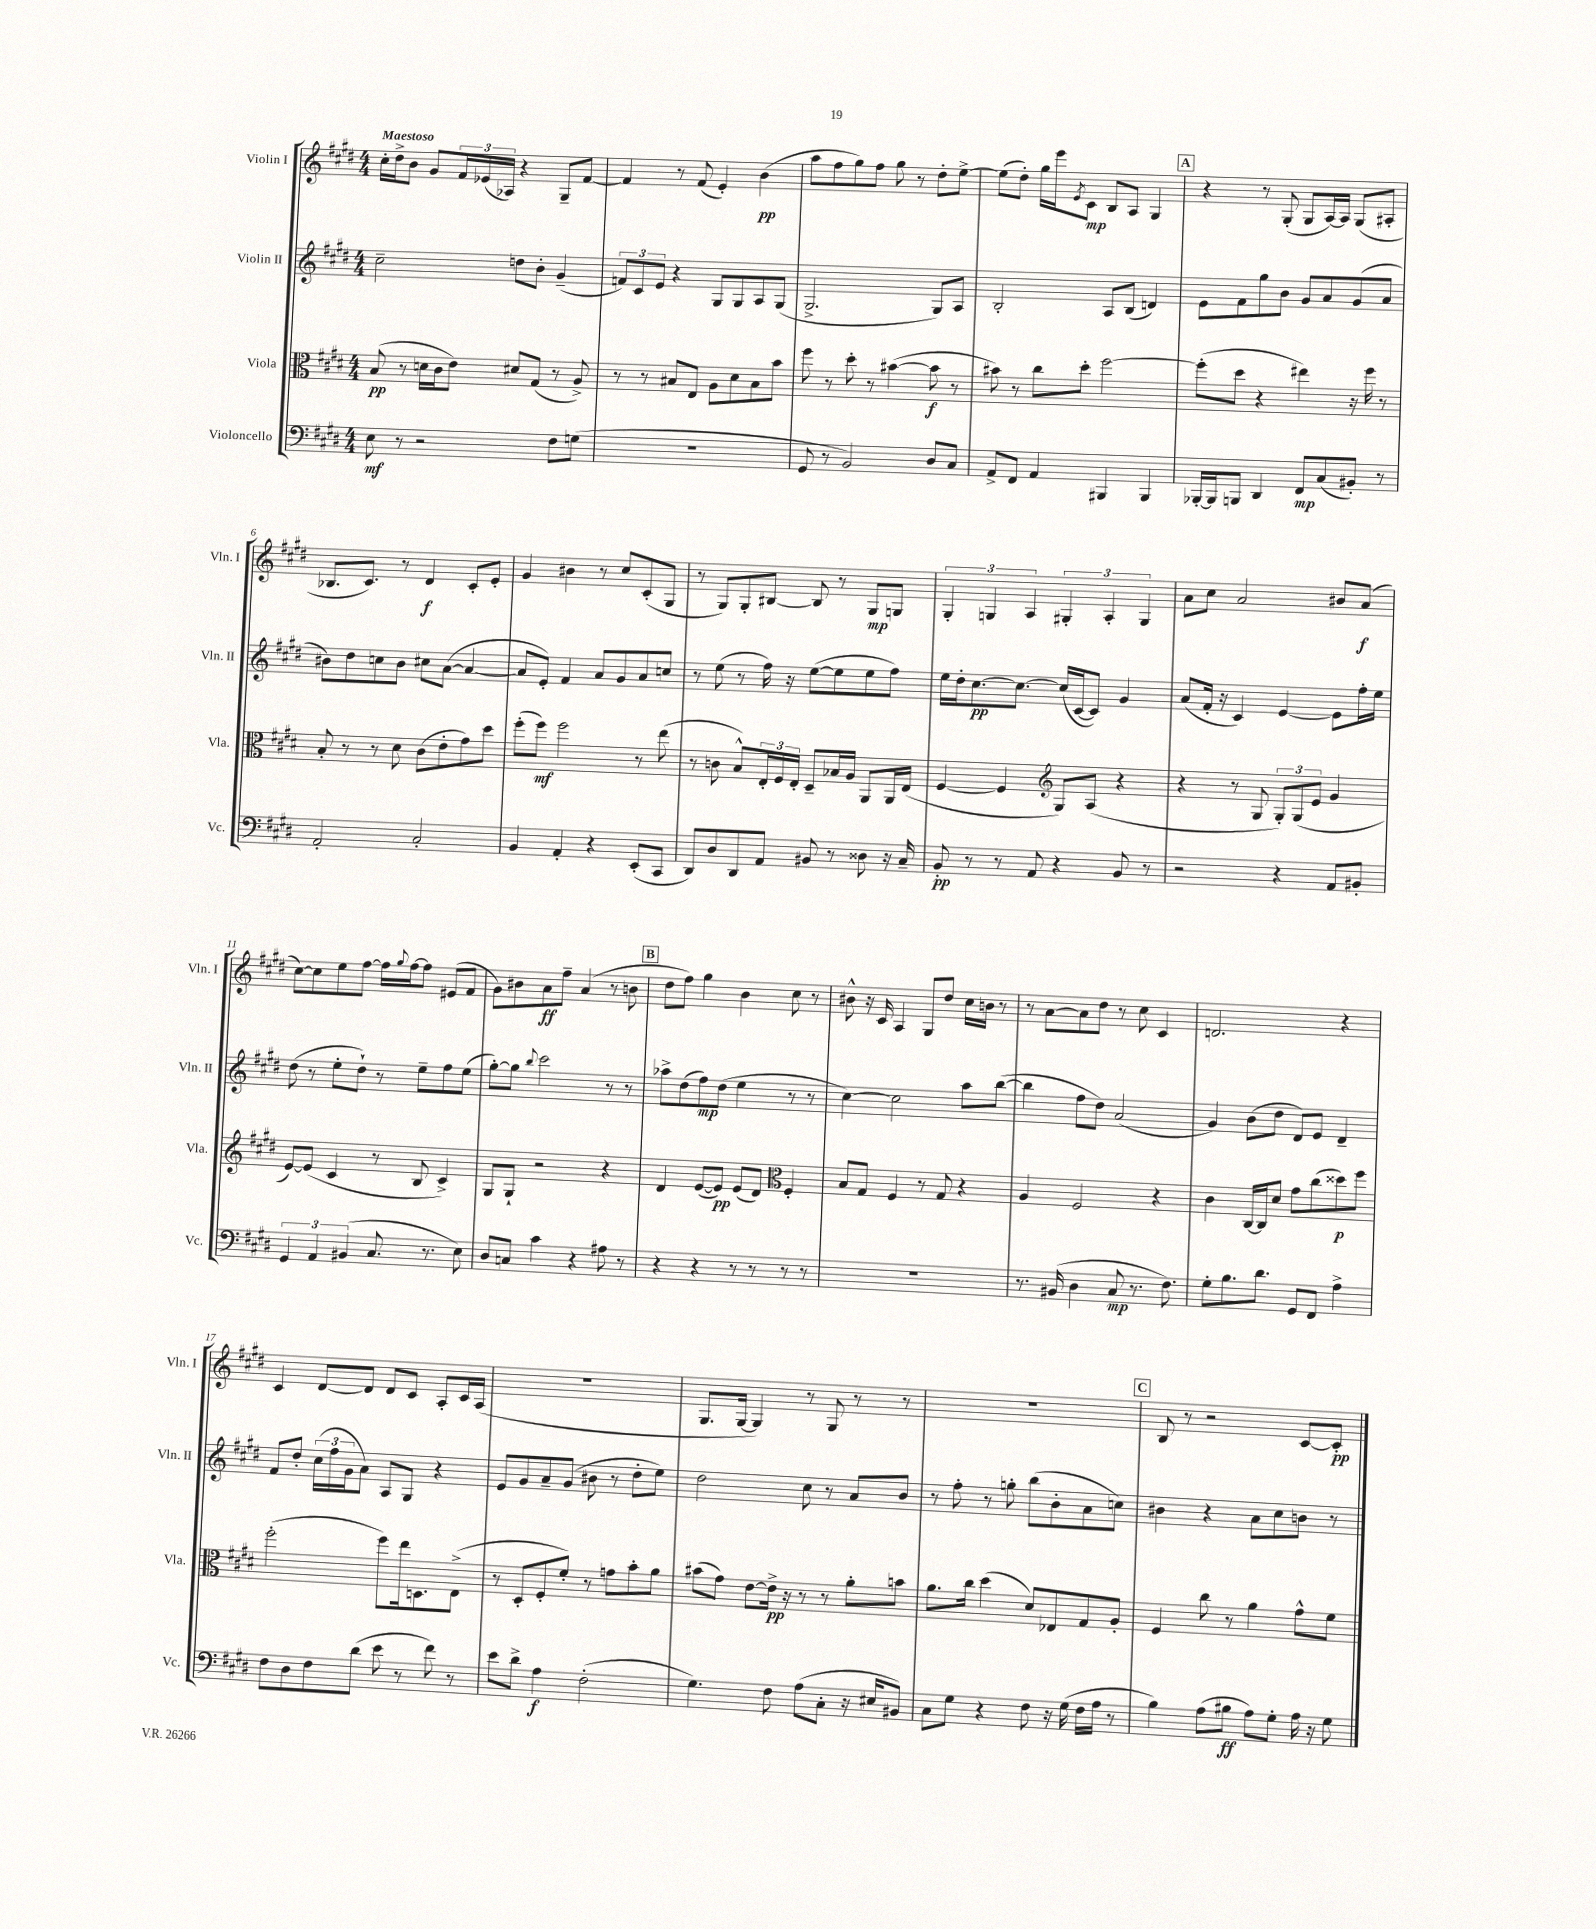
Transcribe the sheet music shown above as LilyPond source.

<<
\new StaffGroup <<
\new Staff = "s0" \with { instrumentName = "Violin I" shortInstrumentName = "Vln. I" } {
    \clef treble \key e \major \numericTimeSignature \time 4/4 \tempo "Maestoso"
    cis''16-. dis''16-> b'8 gis'8 \tuplet 3/2 { fis'16 ees'16( aes16) } r4 gis8-- fis'8~ |
    fis'4 r8 fis'8( e'4-.) b'4\pp( |
    a''8 fis''8 gis''8) fis''8 gis''8 r8 dis''8-. e''8~-> |
    e''8( dis''8-.) gis''16 e'''16 \acciaccatura { e'8 } cis'8\mp b8 a8 gis4 |
    \mark \markup { \box "A" } r4 r8 gis8-.( gis8 a16~) a16 gis8( ais8-. |
    bes8. cis'8.) r8 dis'4\f cis'8-. e'8-. |
    gis'4 bis'4 r8 cis''8 cis'8-.( gis8 |
    r8 gis8) gis8-. bis8~ bis8 r8 gis8\mp g8 |
    \tuplet 3/2 { gis4-. g4 a4 } \tuplet 3/2 { gis4-. a4-. gis4 } |
    a'8 cis''8 a'2 bis'8 a'8\f( |
    cis''8~) cis''8 e''8 fis''8~ fis''16 \appoggiatura { gis''8 } fis''16~ fis''8 eis'8( fis'8 |
    gis'8) bis'8 a'8\ff fis''8-- a'4( r8 b'8 |
    \mark \markup { \box "B" } dis''8 fis''8) gis''4 b'4 cis''8 r8 |
    bis'8-^ r16 cis'16 a4 gis8 dis''8 cis''16 b'16 r8 |
    r8 a'8~ a'8 dis''8 r8 cis''8 cis'4 |
    d'2. r4 |
    cis'4 dis'8~ dis'8 dis'8 cis'8 a8-. cis'16 a16( |
    R1 |
    gis8. gis16~ gis4) r8 gis8 r8 r8 |
    R1 |
    \mark \markup { \box "C" } b8 r8 r2 cis'8~ cis'8-.\pp \bar "|." |
}
\new Staff = "s1" \with { instrumentName = "Violin II" shortInstrumentName = "Vln. II" } {
    \clef treble \key e \major \numericTimeSignature \time 4/4
    cis''2-- d''8 b'8-. gis'4--( |
    \tuplet 3/2 { f'8) cis'8 e'8 } r4 gis8 gis8 a8 gis8( |
    gis2.-> gis8) a8 |
    b2-. a8 b8( d'4) |
    \mark \markup { \box "A" } e'8 fis'8 gis''8 b'8 gis'8 a'8 gis'8( a'8 |
    bis'8) dis''8 c''8 bis'8 cis''8 a'8~( a'4~ |
    a'8 e'8-.) fis'4 a'8 gis'8 a'8 c''8 |
    r8 e''8( r8 fis''16) r16 e''8~( e''8 e''8 fis''8) |
    e''16 dis''16-. cis''8.~\pp cis''8.~ cis''16( cis'16~ cis'8) gis'4 |
    a'8( fis'16-. r16 cis'4) e'4~ e'8 fis''16-. e''16 |
    dis''8( r8 e''8-. dis''8-!) r8 e''8-- fis''8 e''8( |
    gis''8~-.) gis''8 \appoggiatura { b''8 } cis'''2 r8 r8 |
    \mark \markup { \box "B" } aes''8-> dis''8( fis''8\mp) dis''8( e''4 r8 r8 |
    cis''4~) cis''2 a''8 b''8~( |
    b''4 fis''8 dis''8) a'2( |
    gis'4) b'8( dis''8 dis'8) e'8 dis'4-- |
    fis'8 dis''8-. \tuplet 3/2 { cis''16( fis''16 gis'16 } a'8) a8 gis8 r4 |
    e'8 gis'8 a'8-- gis'8( bis'8 r8 dis''8-. e''8) |
    dis''2 cis''8 r8 a'8 b'8 |
    r8 fis''8-. r8 g''8-. b''8( b'8-. a'8 c''8) |
    \mark \markup { \box "C" } bis'4 r4 a'8 cis''8 b'8 r8 \bar "|." |
}
\new Staff = "s2" \with { instrumentName = "Viola" shortInstrumentName = "Vla." } {
    \clef alto \key e \major \numericTimeSignature \time 4/4
    b8\pp( r8 d'16 cis'16 e'8) dis'8 gis8( r8 a8->) |
    r8 r8 bis8 e8 a8 dis'8 bis8 b'8 |
    fis''8 r8 dis''8-. r8 bis'4~( bis'8\f r8 |
    bis'8) r8 cis''8 dis''8-. fis''2~ |
    \mark \markup { \box "A" } fis''8-.( dis''8 r4 eis''4) r16 fis''16 r8 |
    b8-. r8 r8 dis'8 cis'8( e'8-. gis'8) dis''8 |
    fis''8-.( fis''8\mf) fis''2 r8 e''8( |
    r8 c'8 b8-^) \tuplet 3/2 { e16-. fis16 e16-. } dis8-- bes16 a16 a,8 a,16 e16( |
    fis4~ fis4 \clef treble gis8) a8( r4 |
    r4 r8 gis8 \tuplet 3/2 { gis8-.) gis8( e'8 } gis'4 |
    e'8~) e'8( cis'4 r8 b8 cis'4->) |
    gis8 gis8-! r2 r4 |
    \mark \markup { \box "B" } dis'4 e'8~( e'8\pp) e'8( dis'8) \clef alto fis4-. |
    b8 gis8 fis4 r8 gis8 r4 |
    a4 fis2 r4 |
    cis'4 cis16~ cis16 dis'8 gis'8 cis''8( disis''8\p) fis''8 |
    fis''2-.( fis''8) e''16 d8. e8->( |
    r8 dis8-. fis8-. fis'8-.) r8 g'8 b'8-. a'8 |
    bis'8( gis'8) e'8~ e'16->\pp r16 r8 r8 a'8-. b'8 |
    a'8. cis''16 dis''4( dis'8) ees8 gis8 a8-. |
    \mark \markup { \box "C" } fis4 cis''8 r8 a'4 gis'8-^ fis'8 \bar "|." |
}
\new Staff = "s3" \with { instrumentName = "Violoncello" shortInstrumentName = "Vc." } {
    \clef bass \key e \major \numericTimeSignature \time 4/4
    e8\mf r8 r2 fis8 g8( |
    R1 |
    gis,8 r8 b,2) dis8 cis8 |
    a,8-> fis,8 a,4 bis,,4 bis,,4 |
    \mark \markup { \box "A" } bes,,16~-. bes,,16 b,,8 dis,4 fis,8\mp cis8( bis,8-.) r8 |
    a,2-. cis2-. |
    b,4 a,4-. r4 e,8-.( cis,8 |
    dis,8) dis8 dis,8 a,8 bis,8 r8 disis8 r16 cis16-- |
    b,8-.\pp r8 r8 a,8 r4 b,8 r8 |
    r2 r4 a,8 bis,8-. |
    \tuplet 3/2 { gis,4 a,4 bis,4( } cis8. r8. e8) |
    dis8 c8 cis'4 r4 ais8 r8 |
    \mark \markup { \box "B" } r4 r4 r8 r8 r8 r8 |
    R1 |
    r8. bis,16( dis4 cis8\mp r8. fis8.) |
    gis8-. b8. dis'8. gis,8 fis,8 a4-> |
    fis8 dis8 fis8 dis'8( e'8 r8 fis'8) r8 |
    e'8 dis'8-> a4\f fis2-.( |
    gis4.) fis8 a8( cis8-. r16 eis16 bis,8) |
    cis8 gis8 r4 fis8 r16 gis16( fis16 a16 r8 |
    \mark \markup { \box "C" } b4) a8( bis8\ff a8) gis8-. a16 r16 gis8 \bar "|." |
}
>>
>>
